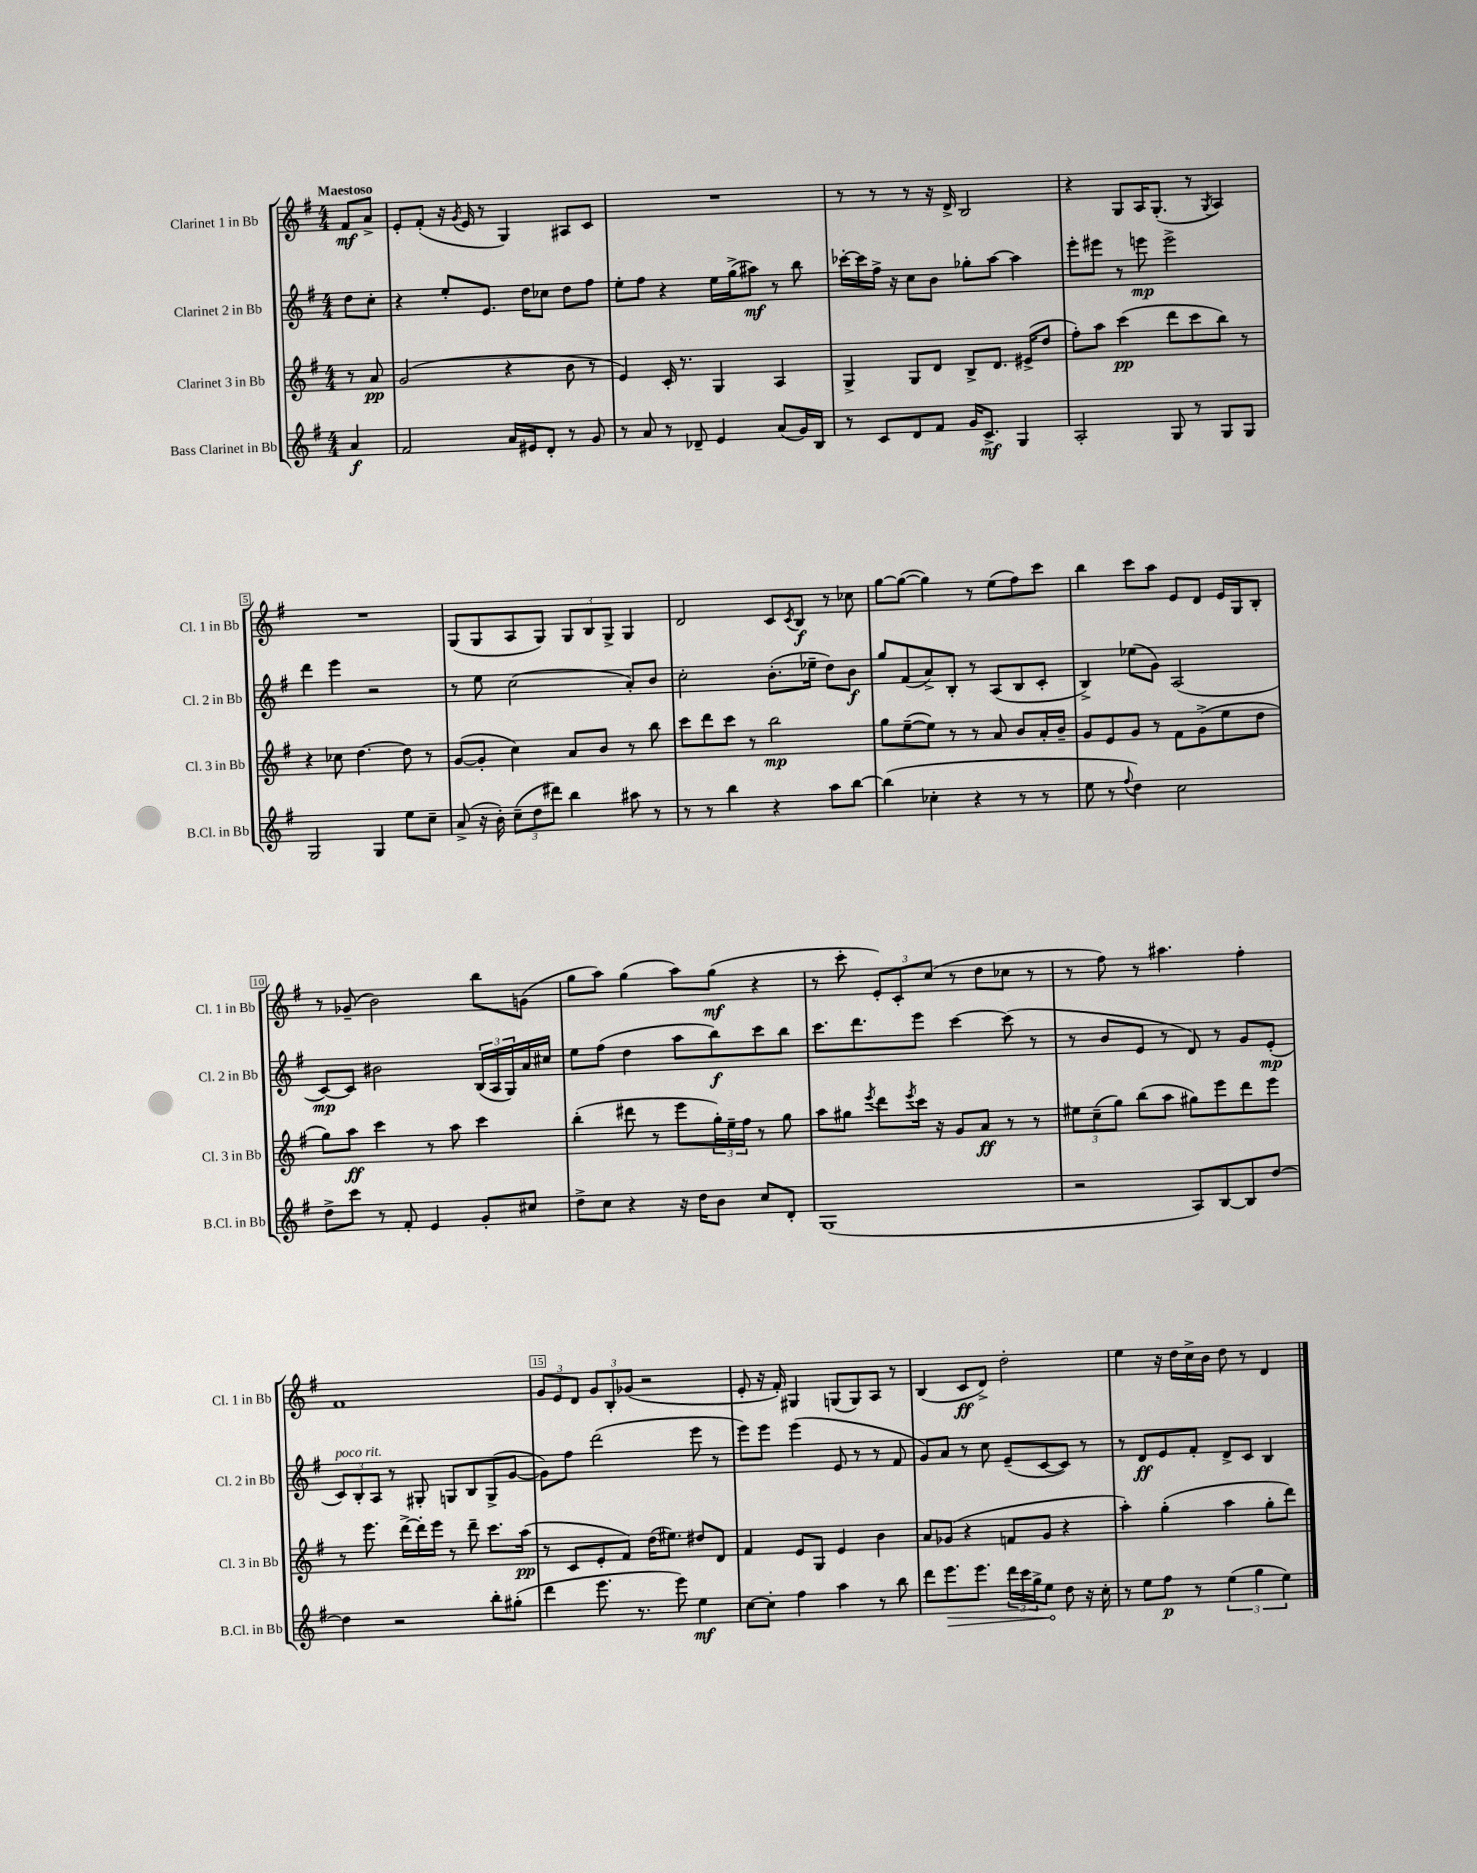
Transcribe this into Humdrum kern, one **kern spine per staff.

**kern	**kern	**kern	**kern
*staff4	*staff3	*staff2	*staff1
*clefG2	*clefG2	*clefG2	*clefG2
*k[f#]	*k[f#]	*k[f#]	*k[f#]
*M4/4	*M4/4	*M4/4	*M4/4
4a	8r	8dd	8f#
.	8a	8cc'	8a^
=	=	=	=
2f#	(2g	4r	8e'
.	.	.	(8f#'
.	.	8ee'	16r
.	.	.	8qg
.	.	.	16e
.	.	8.e	8r
16a	4r	.	4G)
16e#	.	16dd	.
8d'	.	8cc-	.
8r	8b	8dd	8A#
8g	8r	8ff#	8c
=	=	=	=
8r	4e)	8ee'	1r
8a	.	8ff#	.
8r	16c'	4r	.
.	8.r	.	.
8d-~	.	.	.
4e	4G	16ee	.
.	.	(16gg^	.
.	.	8aa#)	.
(8a	4A	8r	.
16g)	.	8bb	.
16B	.	.	.
=	=	=	=
8r	4G^	[16ccc-'	8r
.	.	16ccc-]	.
8c	.	16ff#^	8r
.	.	16r	.
8d	8G	8cc	8r
8f#	8d	8b	16r
.	.	.	16d^
16g	8B^	8gg-'	2B
8.c^	.	.	.
.	8.d	[8aa	.
4G	.	4aa]	.
.	(16e#^	.	.
.	8dd	.	.
=	=	=	=
2A'	8ff#')	8eee'	4r
.	8aa	8eee#	.
.	(4ccc	8r	8G
.	.	8eee	16A
.	.	.	(8.G'
8G	8ddd	2eee^	.
8r	8ccc	.	8r
.	.	.	8qG
8G	8bb)	.	4A)
8G	8r	.	.
=	=	=	=
2G	4r	4ddd	1r
.	8cc-	4eee	.
.	[4.dd	.	.
4G	.	2r	.
8ee	8dd]	.	.
8cc~	8r	.	.
=	=	=	=
(8a^	([8g	8r	(8G
16r	8g']	8ee	8G
16b')	.	.	.
(12cc~	4cc)	(2cc	8A
12dd	.	.	.
.	.	.	8G)
12ddd#)	.	.	.
4bb	8a	.	12G
.	.	.	12B
.	8b	.	.
.	.	.	12G^
8aa#	8r	8a')	4G
8r	8bb	8b	.
=	=	=	=
8r	8ccc	2cc'	2d
8r	8ddd	.	.
4bb	8ccc	.	.
.	8r	.	.
4r	2bb	(8.b'	8c
.	.	.	8qc
.	.	.	8B
.	.	16ee-~	.
8aa	.	8dd)	8r
[8bb	.	8b	8cc-
=	=	=	=
(4bb]	8gg	8gg	[8gg
.	([8ee~	(8f#	(8gg_
4cc-'	8ee])	8a^)	4gg])
.	8r	8B'	.
4r	8r	8r	8r
.	8a	(8A	(8ee
8r	8b	8B	8ff#)
8r	16a'	8c'	8ccc
.	16b~	.	.
=	=	=	=
8ee	8g	4B^)	4bb
8r	8e	.	.
8qqff#	.	.	.
4dd)	8g	(8ee-	8ccc
.	8r	8g)	8aa
2cc	8f#	(2A	8e
.	(8g^	.	8d
.	8ee	.	16e
.	.	.	16G
.	8dd	.	8B'
=	=	=	=
8dd^	8gg)	[8c)	8r
8ccc	8aa	8c]	(8g-~
8r	4ccc	2b#	2b)
8f#'	.	.	.
4e	8r	.	.
.	8aa	.	.
8g'	4ccc	(24B	8bb
.	.	24A	.
.	.	24G)	.
8cc#	.	16a	(8g
.	.	16cc#	.
=	=	=	=
8dd^	(4bb'	8ee	8gg
8cc	.	(8ff#	8aa)
4r	8ddd#	4dd	(4gg
.	8r	.	.
16r	8eee	8aa	8aa)
16dd	.	.	.
8b	24gg')	8bb)	(8gg
.	24ee~	.	.
.	24ff#	.	.
8cc	8r	8ccc	4r
8d'	8gg	8bb	.
=	=	=	=
(1G	8aa	8.ccc	8r
.	8gg#	.	8ccc'
.	.	8.ddd	.
.	8qeee	.	.
.	8ddd	.	12e')
.	.	.	12c'
.	8qeee	.	.
.	16ccc	8eee	.
.	.	.	(12cc
.	16r	.	.
.	8g	[4ccc	8r
.	8a	.	8dd
.	8r	(8ccc]	8cc-
.	8r	8r	8r
=	=	=	=
2r	12ee#	8r	8r
.	(12cc~	.	.
.	.	8b	8ff#)
.	12gg)	.	.
.	(8bb	8e	8r
.	8aa	8r	4.aa#
8A)	8gg#)	8d)	.
[8B	8eee	8r	.
8B]	8ddd	8g	4ff#'
[8dd	8eee	(8e'	.
=	=	=	=
4dd]	8r	12c)	1f#
.	.	12B'	.
.	8.eee	.	.
.	.	12A	.
2r	.	8r	.
.	[16ddd^	.	.
.	16ddd']	8G#'	.
.	16eee	.	.
.	8r	8G	.
.	8ddd~	8B	.
8bb'	8.ccc	(8G^	.
(8gg#'	.	[8g	.
.	(16aa	.	.
=	=	=	=
4ddd	8r	8g])	12g
.	.	.	12e
.	8c	8ff#	.
.	.	.	12d
8.eee	8e'	(2ddd	12g
.	.	.	12B'
.	8f#)	.	.
.	.	.	(12g-
8.r	.	.	.
.	(16dd	.	2r
.	8.ee#)	.	.
8eee)	.	.	.
4ee	8dd#	8eee	.
.	8d	8r	.
=	=	=	=
[8cc	4f#	8eee)	8e'
8cc']	.	8eee	16r
.	.	.	16f#')
4ff#	8e	(4eee	4G#
.	8G	.	.
4aa	4e	8e	(8G
.	.	8r	8G)
8r	4b	8r	8A
8bb	.	8f#	8r
=	=	=	=
8ddd	8a	8g)	(4B
8.eee	(8g-	8a	.
.	4r	8r	8c
8.eee	.	.	.
.	.	8cc	8d^)
24ddd	8f	(8e~	2dd'
24ccc	.	.	.
24gg^	.	.	.
8ee	8g-	[8c	.
8dd	4r	8c])	.
16r	.	8r	.
16cc'	.	.	.
=	=	=	=
8r	4aa')	8r	4ee
8ee	.	8d	.
8ff#	(4gg'	8e	16r
.	.	.	16dd
8r	.	8f#'	16cc^
.	.	.	16b
(6ee	4aa	8d^	8dd
.	.	8c	8r
6gg	.	.	.
.	8gg'	4B	4d
6ee)	.	.	.
.	8ddd)	.	.
==	==	==	==
*-	*-	*-	*-
